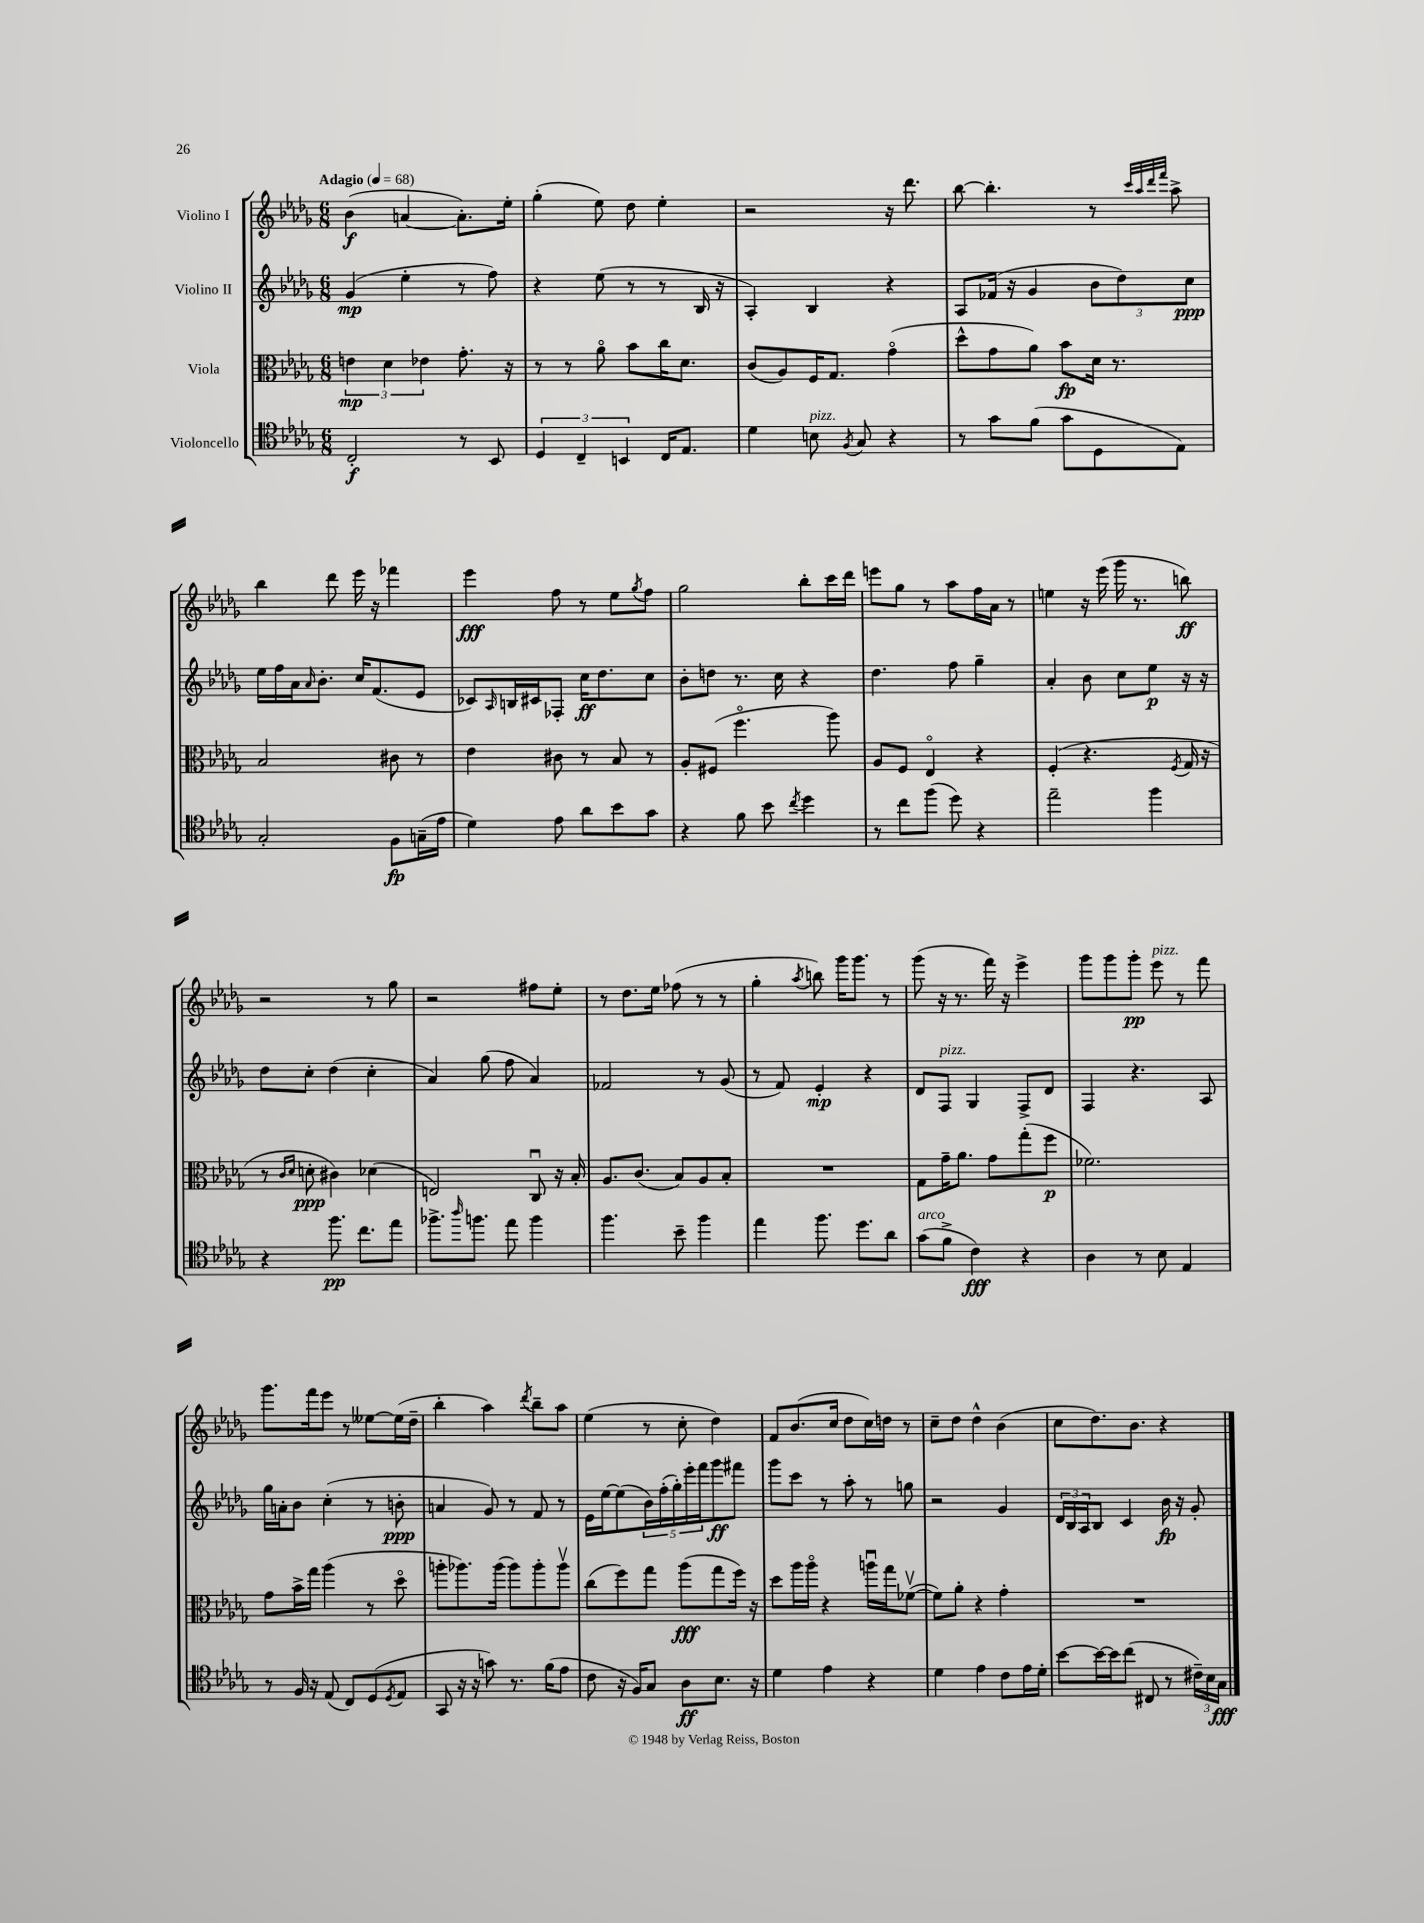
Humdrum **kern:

**kern	**dynam	**kern	**dynam	**kern	**dynam	**kern	**dynam
*part4	*part4	*part3	*part3	*part2	*part2	*part1	*part1
*staff4	*staff4	*staff3	*staff3	*staff2	*staff2	*staff1	*staff1
*I"Violoncello	*	*I"Viola	*	*I"Violino II	*	*I"Violino I	*
*clefC4	*	*clefC3	*	*clefG2	*	*clefG2	*
*k[b-e-a-d-g-]	*	*k[b-e-a-d-g-]	*	*k[b-e-a-d-g-]	*	*k[b-e-a-d-g-]	*
*M6/8	*	*M6/8	*	*M6/8	*	*M6/8	*
*MM68	*	*MM68	*	*MM68	*	*MM68	*
=1	=1	=1	=1	=1	=1	=1	=1
!	!	!	!	!	!	!LO:TX:a:B:t=Adagio	!
2C'/	f	6en\	mp	(4g-/	mp	(4b-\	f
.	.	6d-\	.	.	.	.	.
.	.	.	.	4ee-'\	.	[4an/	.
.	.	6e-X\	.	.	.	.	.
8r	.	8.g-'\	.	8r	.	8.a'\L])	.
8BB-/	.	.	.	8ff\)	.	.	.
.	.	16r	.	.	.	16ee-'\Jk	.
=2	=2	=2	=2	=2	=2	=2	=2
6D-/	.	8r	.	4r	.	(4gg-'\	.
.	.	8r	.	.	.	.	.
6C~/	.	.	.	.	.	.	.
.	.	8a-\	.	(8ee-\	.	8ee-\)	.
6BBn/	.	.	.	.	.	.	.
.	.	8b-\L	.	8r	.	8dd-\	.
16C/KL	.	16cc\K	.	8r	.	4ee-'\	.
8.E-/J	.	8.d-\J	.	.	.	.	.
.	.	.	.	16B-/	.	.	.
.	.	.	.	16r	.	.	.
=3	=3	=3	=3	=3	=3	=3	=3
4d-\	.	(8c/L	.	4A-'/)	.	2r	.
.	.	8A-/)	.	.	.	.	.
!LO:TX:a:i:t=pizz.	!	!	!	!	!	!	!
8Bn\	.	16F/K	.	4B-/	.	.	.
.	.	8.G-/J	.	.	.	.	.
8qF/	.	.	.	.	.	.	.
8G-/	.	.	.	.	.	.	.
4r	.	(4g-\	.	4r	.	16r	.
.	.	.	.	.	.	8.ddd-\	.
=4	=4	=4	=4	=4	=4	=4	=4
8r	.	8dd-^^\L	.	8A-/L	.	[8bb-\	.
8g-\L	.	8g-\	.	(16f-X/Jk	.	4.bb-'\]	.
.	.	.	.	16r	.	.	.
(8f\J	.	8a-\J)	.	4g-/	.	.	.
8g-\L	.	8b-\L	fp	.	.	.	.
8D-\	.	16d-\Jk	.	12b-\L	.	8r	.
.	.	8.r	.	.	.	.	.
.	.	.	.	12dd-\)	.	.	.
.	.	.	.	.	.	32qqccc/LLL	.
.	.	.	.	.	.	32qqaa-/	.
.	.	.	.	.	.	32qqddd-/	.
.	.	.	.	.	.	32qqfff/JJJ	.
8E-\J)	.	.	.	.	.	8aa-^\	.
.	.	.	.	12cc\J	ppp	.	.
!!LO:LB:g=z
=5	=5	=5	=5	=5	=5	=5	=5
2G-'/	.	2B-/	.	16ee-\LL	.	4bb-\	.
.	.	.	.	16ff\	.	.	.
.	.	.	.	16a-\J	.	.	.
.	.	.	.	16qqa-/	.	.	.
.	.	.	.	8.b-'\J	.	.	.
.	.	.	.	.	.	8ddd-\	.
.	.	.	.	16cc/KL	.	16eee-\	.
.	.	.	.	(8.f/	.	16r	.
8F\L	fp	8c#X\	.	.	.	4fff-X\	.
(16Gn~\L	.	8r	.	8e-/J	.	.	.
16e-\JJ	.	.	.	.	.	.	.
=6	=6	=6	=6	=6	=6	=6	=6
4d-\)	.	4e-\	.	8c-X/L)	.	4eee-\	fff
.	.	.	.	16qqA-/	.	.	.
.	.	.	.	16Bn/L	.	.	.
.	.	.	.	16c#X/J	.	.	.
8e-\	.	8c#X\	.	8F-X'/J	.	8ff\	.
8a-\L	.	8r	.	16cc\KL	ff	8r	.
.	.	.	.	8.dd-\	.	.	.
8b-\	.	8B-/	.	.	.	8ee-\L	.
.	.	.	.	.	.	8qgg-/	.
8g-\J	.	8r	.	8cc\J	.	8ff\J	.
=7	=7	=7	=7	=7	=7	=7	=7
4r	.	8A-'/L	.	8b-'\L	.	2gg-\	.
.	.	(8F#X/J	.	8ddn\J	.	.	.
8f\	.	4.ff\	.	8.r	.	.	.
8b-\	.	.	.	.	.	.	.
.	.	.	.	16cc\	.	.	.
8qcc/	.	.	.	.	.	.	.
4dd-\	.	.	.	4r	.	8bb-'\L	.
.	.	8aa-\)	.	.	.	16ccc\L	.
.	.	.	.	.	.	16ddd-\JJ	.
=8	=8	=8	=8	=8	=8	=8	=8
8r	.	8A-/L	.	4.dd-\	.	8eeen\L	.
8cc\L	.	8F/J	.	.	.	8gg-\J	.
(8ff\J	.	4E-/	.	.	.	8r	.
8dd-\)	.	.	.	8ff\	.	8aa-\L	.
4r	.	4r	.	4gg-~\	.	16ff\L	.
.	.	.	.	.	.	16a-\JJ	.
.	.	.	.	.	.	8r	.
=9	=9	=9	=9	=9	=9	=9	=9
2ee-~\	.	(4F'/	.	4a-'/	.	4een\	.
.	.	4.r	.	8b-\	.	16r	.
.	.	.	.	.	.	(16eee-\	.
.	.	.	.	8cc\L	.	16ggg-\	.
.	.	.	.	.	.	8.r	.
4ff\	.	.	.	8ee-\J	p	.	.
.	.	8qF/	.	.	.	.	.
.	.	16G-/	.	16r	.	8bbn\)	ff
.	.	16r	.	16r	.	.	.
!!LO:LB:g=z
=10	=10	=10	=10	=10	=10	=10	=10
4r	.	8r	.	8dd-\L	.	2r	.
.	.	16qqc/LL	.	.	.	.	.
.	.	16qqd-/JJ	.	.	.	.	.
.	.	8dn'\	ppp	8cc'\J	.	.	.
8.ff\	pp	4c#X\)	.	(4dd-\	.	.	.
8.cc\L	.	.	.	.	.	.	.
.	.	(4d-X\	.	4cc'\	.	8r	.
8ee-\J	.	.	.	.	.	8gg-\	.
=11	=11	=11	=11	=11	=11	=11	=11
8.ff-X^\L	.	2En/)	.	4a-/)	.	2r	.
16qqaa-/	.	.	.	.	.	.	.
8.ffn\J	.	.	.	.	.	.	.
.	.	.	.	(8gg-\	.	.	.
8ee-\	.	.	.	8ff\	.	.	.
4ff\	.	8Cu/	.	4a-/)	.	8ff#X\L	.
.	.	16r	.	.	.	8ee-'\J	.
.	.	16B-'/	.	.	.	.	.
=12	=12	=12	=12	=12	=12	=12	=12
4.ff\	.	8.A-/L	.	2f-X/	.	8r	.
.	.	.	.	.	.	8.dd-\L	.
.	.	(8.c/J	.	.	.	.	.
.	.	.	.	.	.	16ee-\Jk	.
8b-~\	.	8B-/L)	.	.	.	(8ff-X\	.
4ff\	.	8A-/	.	8r	.	8r	.
.	.	8B-'/J	.	(8g-/	.	8r	.
=13	=13	=13	=13	=13	=13	=13	=13
4ee-\	.	2.r	.	8r	.	4gg-'\	.
.	.	.	.	8f/)	.	.	.
.	.	.	.	.	.	8qaa-/	.
8.ff\	.	.	.	4e-'/	mp	8bbn\)	.
.	.	.	.	.	.	16ggg-\KL	.
8.dd-\L	.	.	.	.	.	8.ggg-\J	.
.	.	.	.	4r	.	.	.
8a-\J	.	.	.	.	.	8r	.
=14	=14	=14	=14	=14	=14	=14	=14
!LO:TX:a:i:t=arco	!	!	!	!	!	!	!
(8g-\L	.	8G-\L	.	8d-/L	.	(8ggg-\	.
!	!	!	!	!LO:TX:a:i:t=pizz.	!	!	!
8f^\J	.	16g-~\K	.	8F/J	.	16r	.
.	.	8.a-\J	.	.	.	8.r	.
4c\)	fff	.	.	4G-/	.	.	.
.	.	8g-\L	.	.	.	16fff\)	.
.	.	.	.	.	.	16r	.
4r	.	(8gg-'\	.	8F^/L	.	4eee-^\	.
.	.	8ff\J	p	8d-/J	.	.	.
=15	=15	=15	=15	=15	=15	=15	=15
4A-\	.	2.f-X\)	.	4F/	.	8ggg-\L	.
.	.	.	.	.	.	8ggg-\	.
8r	.	.	.	4.r	.	8ggg-'\J	pp
!	!	!	!	!	!	!LO:TX:a:i:t=pizz.	!
8B-\	.	.	.	.	.	8eee-\	.
4E-/	.	.	.	.	.	8r	.
.	.	.	.	8A-/	.	8fff\	.
!!LO:LB:g=z
=16	=16	=16	=16	=16	=16	=16	=16
8r	.	8g-\L	.	16gg-\LL	.	8.ggg-\L	.
.	.	.	.	16an'\J	.	.	.
16F/	.	16b-^\L	.	8b-\J	.	.	.
16r	.	16gg-\JJ	.	.	.	16fff\k	.
(8E-/	.	(4aa-\	.	(4cc'\	.	8eee-\J	.
8C/L)	.	.	.	.	.	8r	.
(8D-/	.	8r	.	8r	.	[8ee--X\L	.
8qD-/	.	.	.	.	.	.	.
8E-/J	.	8dd-\	.	8bn'\	ppp	(16ee--\L]	.
.	.	.	.	.	.	16dd-~\JJ	.
=17	=17	=17	=17	=17	=17	=17	=17
8GG-/	.	8aan'\L	.	4an/	.	4bb-'\	.
16r	.	8.aa-X\)	.	.	.	.	.
16r	.	.	.	.	.	.	.
8gn\)	.	.	.	8g-/)	.	4aa-\)	.
.	.	(16aa-\Jk	.	.	.	.	.
8.r	.	8aa-\L)	.	8r	.	.	.
.	.	.	.	.	.	8qddd-/	.
.	.	8aa-'\	.	8f/	.	8bb-~\L	.
(16f\KL	.	.	.	.	.	.	.
8e-\J	.	8aa-v\J	.	8r	.	8aa-\J	.
=18	=18	=18	=18	=18	=18	=18	=18
8c\	.	(8cc\L	.	16e-\LL	.	(4ee-\	.
.	.	.	.	[16ee-\J	.	.	.
16r	.	8ff\)	.	(8ee-\]	.	.	.
16F/KL)	.	.	.	.	.	.	.
8G-/J	.	8gg-\J	.	20b-\L)	.	8r	.
.	.	.	.	(20ff'\	.	.	.
.	.	.	.	20gg-'\)	.	.	.
8A-\L	ff	(8aa-\L	fff	.	.	8cc'\	.
.	.	.	.	20eee-'\	.	.	.
.	.	.	.	20fff\J	.	.	.
8.B-\J	.	8gg-\	.	8ggg-\	ff	4dd-\)	.
.	.	16ff\Jk)	.	8fff#X\J	.	.	.
16r	.	16r	.	.	.	.	.
=19	=19	=19	=19	=19	=19	=19	=19
4d-\	.	8dd-\L	.	8ggg-\L	.	8f/L	.
.	.	16aa-\L	.	8ccc\J	.	(8.b-/	.
.	.	16aa-\JJ	.	.	.	.	.
4e-\	.	4r	.	8r	.	.	.
.	.	.	.	.	.	16cc/Jk	.
.	.	.	.	8aa-'\	.	8dd-\L	.
4r	.	16aanu\LL	.	8r	.	16cc\L)	.
.	.	16gg-\J	.	.	.	16ddn\JJ	.
.	.	([8f-Xv\J	.	8ggn\	.	8r	.
=20	=20	=20	=20	=20	=20	=20	=20
4d-\	.	8f-\L])	.	2r	.	8cc~\L	.
.	.	8a-'\J	.	.	.	8dd-\J	.
4e-\	.	4r	.	.	.	4dd-^^\	.
8c\L	.	4g-'\	.	4g-/	.	(4b-\	.
16e-\L	.	.	.	.	.	.	.
16d-'\JJ	.	.	.	.	.	.	.
=21	=21	=21	=21	=21	=21	=21	=21
[8b-\L	.	2.r	.	24d-/LL	.	8cc\L	.
.	.	.	.	24B-/	.	.	.
.	.	.	.	24A-/J	.	.	.
16b-\L_	.	.	.	8B-/J	.	8.dd-\)	.
16b-\J]	.	.	.	.	.	.	.
(8cc\J	.	.	.	4c/	.	.	.
.	.	.	.	.	.	8.b-\J	.
8C#X/	.	.	.	.	.	.	.
8r	.	.	.	16b-\	fp	4r	.
.	.	.	.	16r	.	.	.
24c#X~\LL)	.	.	.	8g-'/	.	.	.
24B-\	.	.	.	.	.	.	.
24G-\JJ	fff	.	.	.	.	.	.
==	==	==	==	==	==	==	==
*-	*-	*-	*-	*-	*-	*-	*-
